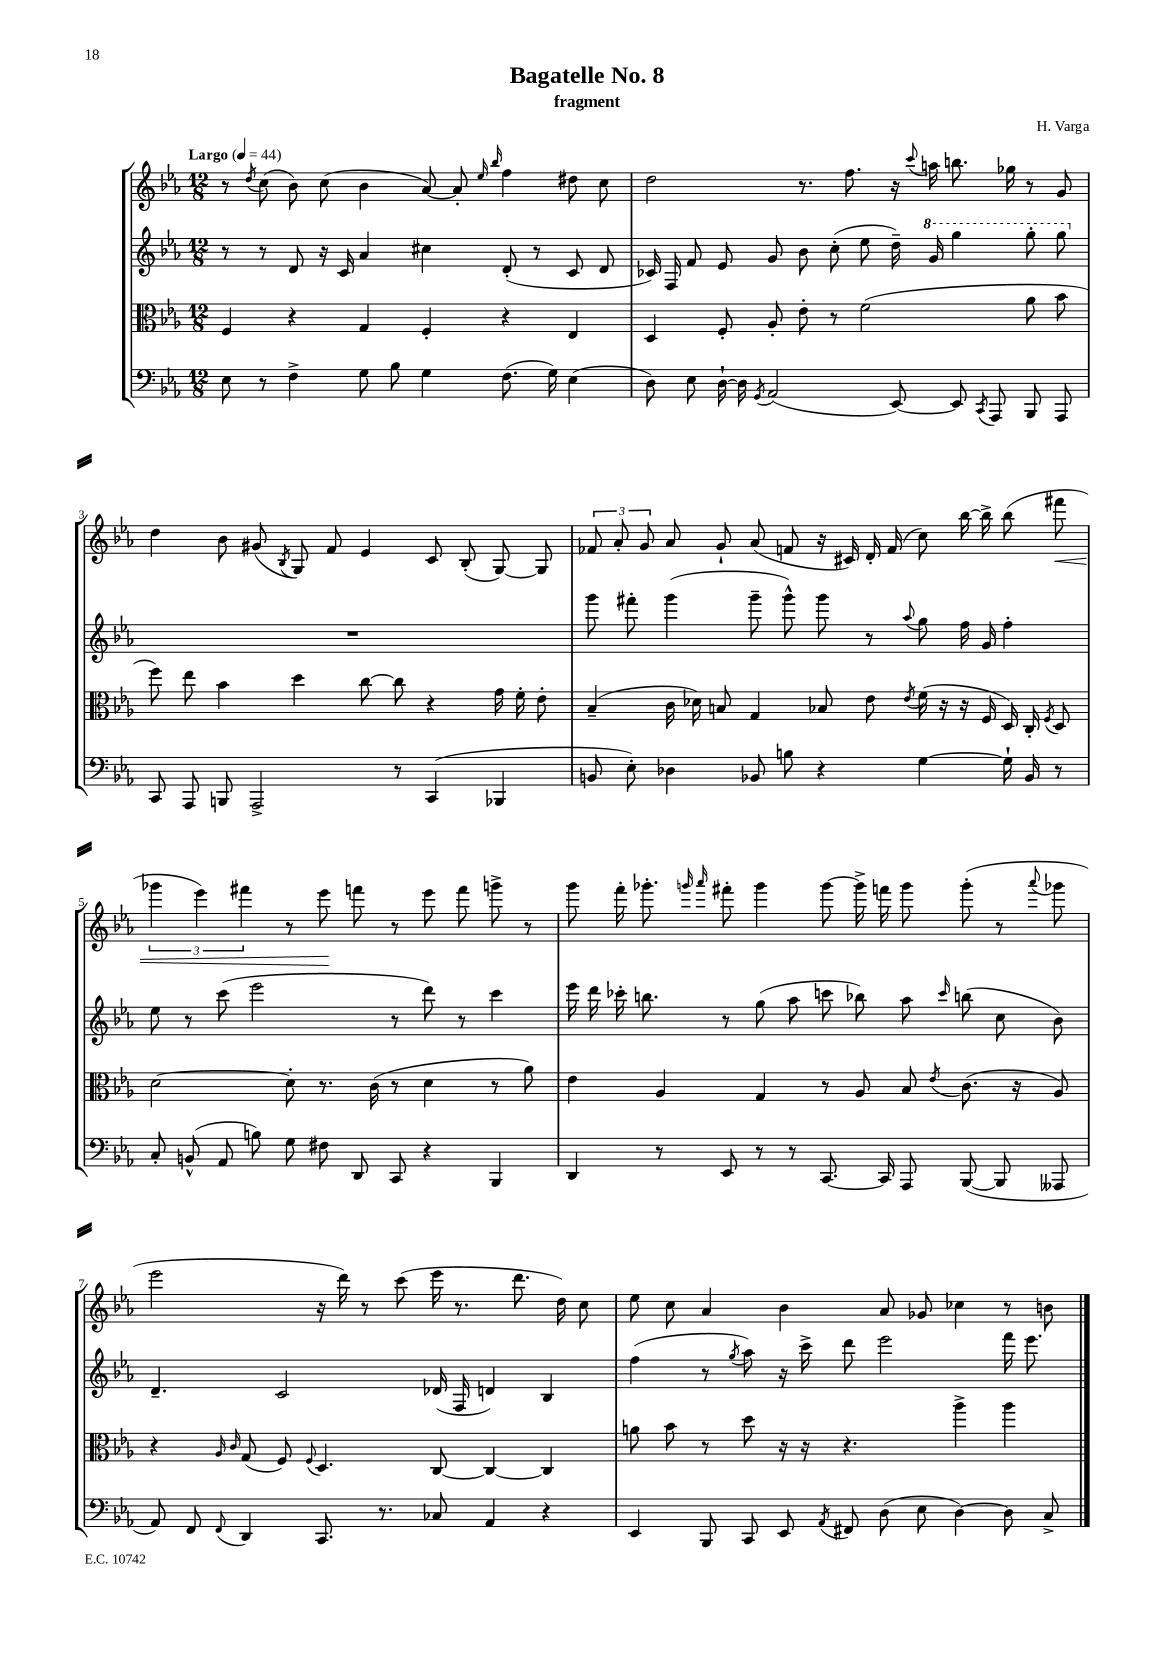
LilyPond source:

\header { title = "Bagatelle No. 8" composer = "H. Varga" subtitle = "fragment" }
<<
\new StaffGroup <<
\new Staff = "s0" {
    \clef treble \key ees \major \numericTimeSignature \time 12/8 \tempo "Largo" 4 = 44
    \autoBeamOff r8 \acciaccatura { d''8 } c''8( bes'8) c''8( bes'4 aes'8~) aes'8-. \grace { ees''16 bes''16 } f''4 dis''8 c''8 |
    d''2 r8. f''8. r16 \appoggiatura { c'''8 } a''16 b''8. ges''16 r8 g'8 |
    d''4 bes'8 gis'8( \acciaccatura { bes8 } g8) f'8 ees'4 c'8 bes8-.( g8~) g8 |
    \tuplet 3/2 { fes'8 aes'8-. g'8 } aes'8 g'8-! aes'8( f'8 r16 cis'16) d'16-. f'16( c''8) bes''16~ bes''16-> bes''8( fis'''8\< |
    \tuplet 3/2 { ges'''4 ees'''4) fis'''4 } r8 ees'''8\! f'''8 r8 ees'''8 f'''8 g'''8-> r8 |
    g'''8 f'''16-. ges'''8.-. \grace { g'''16 aes'''16 } fis'''8-. g'''4 g'''8~ g'''16-> f'''16 g'''8 g'''8-.( r8 \appoggiatura { aes'''8 } ges'''8 |
    ees'''2 r16 d'''16) r8 c'''8( ees'''16 r8. d'''8. d''16) c''8 |
    ees''8 c''8 aes'4 bes'4 aes'8 ges'8 ces''4 r8 b'8 \bar "|." |
}
\new Staff = "s1" {
    \clef treble \key ees \major \numericTimeSignature \time 12/8
    \autoBeamOff r8 r8 d'8 r16 c'16 aes'4 cis''4 d'8-.( r8 c'8 d'8 |
    ces'16) f16 f'8 ees'8 g'8 bes'8 c''8-.( ees''8 d''16--) \ottava #1 g''16 g'''4 g'''8-. g'''8 \ottava #0 |
    R1. |
    g'''8 fis'''8-. g'''4( g'''8-- g'''8-^) g'''8 r8 \appoggiatura { aes''8 } g''8 f''16 g'16 f''4-. |
    ees''8 r8 c'''8( ees'''2 r8 d'''8) r8 c'''4 |
    ees'''16 d'''16 ces'''16-. b''8. r8 g''8( aes''8 c'''8 bes''8) aes''8 \grace { c'''16 } b''8( c''8 bes'8) |
    d'4.-- c'2 des'16( f16 d'4) bes4 |
    f''4( r8 \acciaccatura { g''8 } aes''8) r16 c'''16-> d'''8 ees'''2 f'''16 ees'''8. \bar "|." |
}
\new Staff = "s2" {
    \clef alto \key ees \major \numericTimeSignature \time 12/8
    \autoBeamOff f4 r4 g4 f4-. r4 ees4 |
    d4 f8-. aes8-. ees'8-. r8 f'2( aes'8 bes'8 |
    f''8) ees''8 bes'4 d''4 c''8~ c''8 r4 g'16 f'16-. ees'8-. |
    bes4--( c'16 des'16) b8 g4 bes8 ees'8 \acciaccatura { ees'8 } f'16( r16 r16 f16 d16) c16-. \acciaccatura { f8 } d8 |
    d'2~ d'8-. r8. c'16( r8 d'4 r8 aes'8) |
    ees'4 aes4 g4 r8 aes8 bes8 \acciaccatura { ees'8 } c'8.( r16 aes8) |
    r4 \grace { aes16 c'16 } g8( f8) \appoggiatura { f8 } d4. c8~ c4~ c4 |
    a'8 bes'8 r8 d''8 r16 r16 r4. aes''4-> aes''4 \bar "|." |
}
\new Staff = "s3" {
    \clef bass \key ees \major \numericTimeSignature \time 12/8
    \autoBeamOff ees8 r8 f4-> g8 bes8 g4 f8.( g16) ees4( |
    d8) ees8 d16~-! d16 \acciaccatura { g,8 } aes,2( ees,8~) ees,8 \acciaccatura { c,8 } aes,,8 bes,,8 aes,,8 |
    c,8 aes,,8 b,,8 aes,,2-> r8 c,4( bes,,4 |
    b,8 ees8-.) des4 bes,8 b8 r4 g4~ g16-! bes,16 r8 |
    c8-. b,8-^( aes,8 b8) g8 fis8 d,8 c,8 r4 bes,,4 |
    d,4 r8 ees,8 r8 r8 c,8.~ c,16 aes,,8 bes,,8~( bes,,8 aeses,,8 |
    aes,8) f,8 \appoggiatura { f,8 } d,4 c,8. r8. ces8 aes,4 r4 |
    ees,4 bes,,8 c,8 ees,8 \acciaccatura { aes,8 } fis,8 d8( ees8 d4~) d8 c8-> \bar "|." |
}
>>
>>
